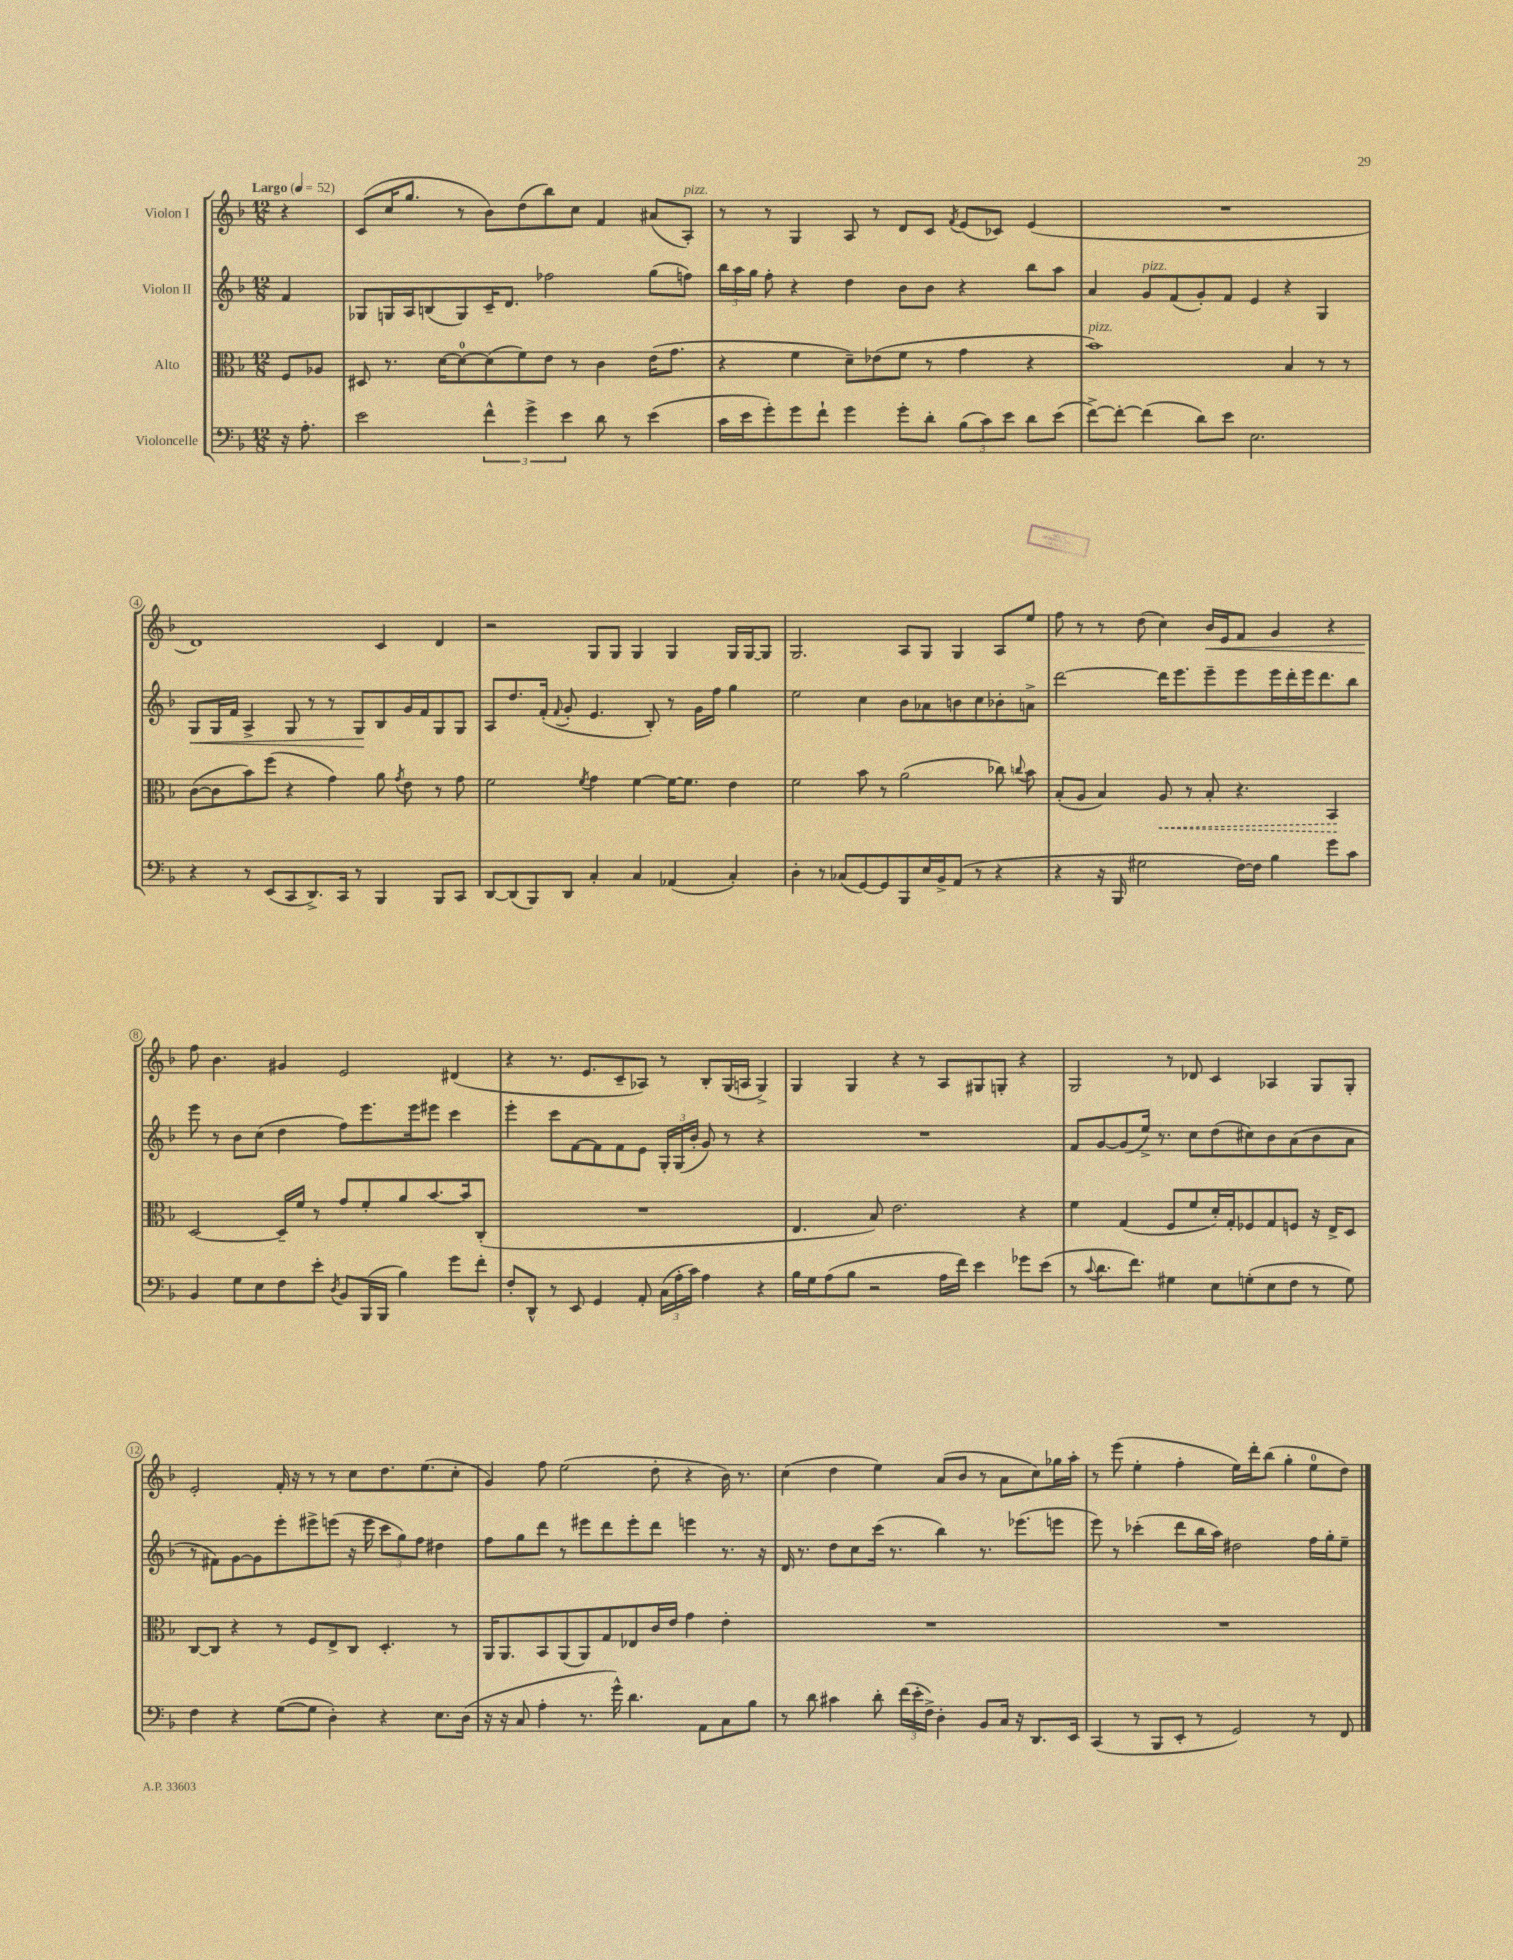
<<
\new StaffGroup <<
\new Staff = "s0" \with { instrumentName = "Violon I" } {
    \clef treble \key f \major \numericTimeSignature \time 12/8 \partial 4 \tempo "Largo" 4 = 52
    \autoBeamOff r4 |
    c'8[( c''16 g''8.] r8 bes'8[) d''8( bes''8) c''8] f'4 ais'8[( a8]-.^\markup { \italic "pizz." }) |
    r8 r8 g4 a8 r8 d'8[ c'8] \acciaccatura { f'8 } e'8[( ces'8]) e'4( |
    R1. |
    d'1) c'4 d'4 |
    r2 g8[ g8] g4 g4 g16[ g16~ g8] |
    g2. a8[ g8] g4 a8[ e''8] |
    f''8 r8 r8 d''8( c''4) bes'16[\< e'16 f'8] g'4 r4 |
    f''8\! bes'4. gis'4 e'2 dis'4( |
    r4 r8. e'8.[ c'8-- aes8]) r8 bes8[-. g16( a16] g4->) |
    g4 g4 r4 r8 a8[ gis8 g8]-. r4 |
    g2 r8 des'8 c'4 aes4 g8[ g8]-. |
    e'2-. f'16-. r16 r8 r8 c''8[ d''8. e''8.( c''8]-. |
    g'4) f''8 e''2( d''8-. r4 bes'16) r8. |
    c''4( d''4 e''4) a'8[( bes'8] r8 a'8[ c''8) ges''16 a''16]-. |
    r8 e'''8( e''4-. f''4-. e''16[) d'''16-. bes''8]( g''4-. e''8[-0 d''8]) \bar "|." |
}
\new Staff = "s1" \with { instrumentName = "Violon II" } {
    \clef treble \key f \major \numericTimeSignature \time 12/8 \partial 4
    \autoBeamOff f'4 |
    ges8[ g16 a16 b8( g8) c'16-- d'8.] fes''2 g''8[( f''8]) |
    \tuplet 3/2 { bes''16[ a''16 g''16] } f''8-. r4 d''4 bes'8[ bes'8] r4 bes''8[ a''8] |
    a'4 g'8[^\markup { \italic "pizz." } f'8( g'8-.) f'8] e'4 r4 g4 |
    g8[\< g16 f'16] a4-> g8 r8 r8 g8[\! bes8 g'16 f'16 g8 g8] |
    a8[ d''8. f'16]-.( \appoggiatura { f'8 } g'8-. e'4. bes8-.) r8 g'16[ f''16] g''4 |
    e''2 c''4 bes'8[ aes'8 b'8 c''8 bes'8-. a'8]-> |
    d'''2~ d'''16[ e'''8. e'''8-- e'''8 e'''16 d'''16-. e'''16 d'''8. bes''8] |
    e'''8 r8 bes'8[ c''8]( d''4 f''8[) e'''8. e'''16 eis'''8] c'''4 |
    e'''4-. c'''8[ f'8~ f'8 f'8 e'8] \tuplet 3/2 { g16[-. g16( bes'16]-. } g'8) r8 r4 |
    R1. |
    f'8[ g'8~ g'8( e''16]->) r8. c''8[ d''8( cis''8) bes'8 a'8( bes'8 a'8] |
    r8 fis'8[) g'8~ g'8 e'''8-. eis'''8-> e'''8]( r16 e'''16 \tuplet 3/2 { c'''8[ g''8) f''8] } dis''4 |
    f''8[ g''8 d'''8] r8 eis'''8[ d'''8 eis'''8-. d'''8] e'''4 r8. r16 |
    d'16 r8. d''8[ c''8 c'''16]( r8. bes''4) r8. ees'''8.[( e'''8] |
    e'''8) r8 ces'''4-.( d'''8[ bes''16 a''16]) dis''2 f''16[ g''16-. e''8]-- \bar "|." |
}
\new Staff = "s2" \with { instrumentName = "Alto" } {
    \clef alto \key f \major \numericTimeSignature \time 12/8 \partial 4
    \autoBeamOff f8[ aes8] |
    dis8 r8. d'16[~ d'8-0~ d'8( f'8) e'8] r8 c'4 e'16[( g'8.] |
    r4 f'4 d'8[--) ees'8( f'8] r8 g'4 r4 |
    bes'1^\markup { \italic "pizz." }) bes4 r8 r8 |
    c'8[~( c'8 bes'8) f''8]( r4 g'4) a'8 \acciaccatura { g'8 } e'8 r8 g'8 |
    f'2 \acciaccatura { f'8 } g'4 f'4~ f'16[~ f'8.] e'4 |
    f'2 bes'8 r8 a'2( ces''8) \appoggiatura { c''8 } bes'8 |
    bes8[-.( a8] bes4) \once \override Hairpin.style = #'dashed-line a8\< r8 bes8-. r4. bes,4\! |
    d2~ d16[-- f'16] r8 g'8[ f'8-. a'8 bes'8.~ bes'16 c8]-.( |
    R1. |
    e4. bes8) e'2. r4 |
    f'4 g4( f8[ f'8 d'16-.) g16-. fes8 g8 f8] r16 e16[-> d8] |
    c8[~ c8] r4 r8 f8[ e8-> c8] d4.-. r8 |
    a,16[ a,8. bes,8 a,8( a,8) g8 ees8 c'16 e'16] g'4 e'4-. |
    R1. |
    R1. \bar "|." |
}
\new Staff = "s3" \with { instrumentName = "Violoncelle" } {
    \clef bass \key f \major \numericTimeSignature \time 12/8 \partial 4
    \autoBeamOff r16 a8.-. |
    e'2 \tuplet 3/2 { f'4-^ g'4-> e'4 } d'8 r8 e'4( |
    c'16[ e'16 g'8-.) g'8 f'8]-! g'4 g'8[-. d'8]-. \tuplet 3/2 { bes8[( c'8) e'8] } d'8[ e'8]( |
    f'8[~->) f'8]~-. f'4( d'8[) e'8] e2. |
    r4 r8 e,8[( c,8 d,8.->) c,16] r8 bes,,4 bes,,8[ c,8] |
    d,8[~ d,8( bes,,8) d,8] c4-. c4 aes,4( c4-.) |
    d4-. r8 ces8[( g,8~) g,8 bes,,8 e16 bes,16-> a,8]( r8 r4 |
    r4 r16 bes,,16 gis2 f16[~) f16] bes4 g'8[ c'8] |
    bes,4 g8[ e8 f8 e'8]-. \acciaccatura { d8 } bes,8[ bes,,16( bes,,16] bes4) g'8[ f'8]-. |
    f8[-. d,8]-^ r8 e,8 g,4 a,8-. \tuplet 3/2 { c16[( a16-. c'16]) } a4 r4 |
    bes16[ g16 a8( bes8] r2 a16[ f'16]) e'4 ges'8[ e'8]( |
    r8 \appoggiatura { c'8 } d'8.[ f'8.]) gis4 e8[ g8-.( e8 f8] r8 g8) |
    f4 r4 g8[~( g8] d4-.) r4 e8.[ d16]( |
    r16 r16 c8 a4-. r8. g'16-^) d'4. a,8[ c8 bes8] |
    r8 d'8 cis'4 d'8-. \tuplet 3/2 { f'16[( e'16-. f16]->) } d4-. bes,8[ c16] r16 d,8.[ e,16] |
    c,4( r8 bes,,8[ e,8]-. r8 g,2) r8 f,8 \bar "|." |
}
>>
>>
\layout { \context { \Score \override BarNumber.stencil = #(make-stencil-circler 0.1 0.3 ly:text-interface::print) } }
